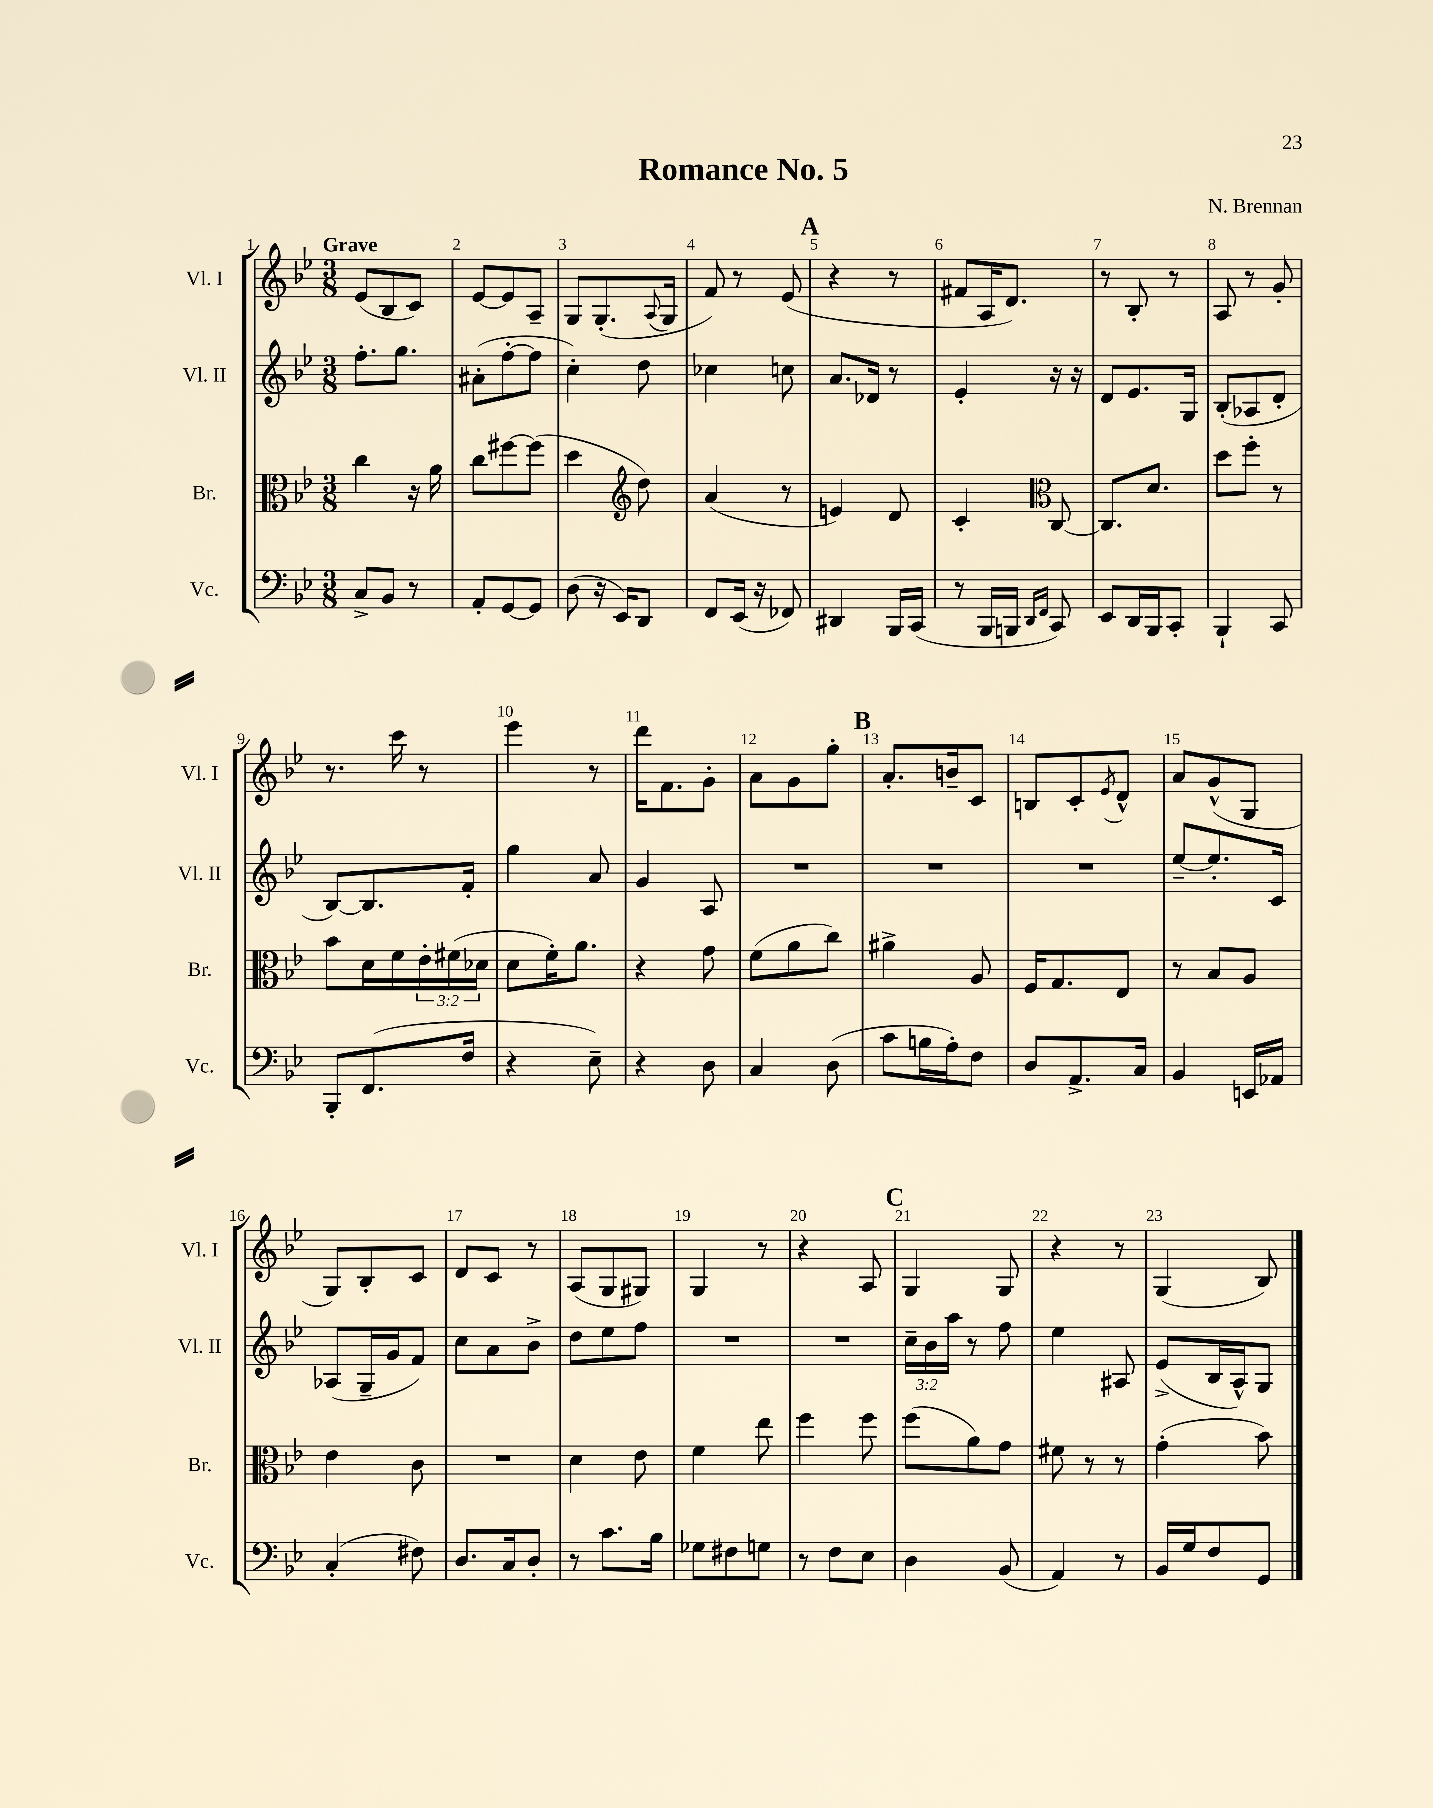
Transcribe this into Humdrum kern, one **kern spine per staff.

**kern	**kern	**kern	**kern
*staff4	*staff3	*staff2	*staff1
*clefF4	*clefC3	*clefG2	*clefG2
*k[b-e-]	*k[b-e-]	*k[b-e-]	*k[b-e-]
*M3/8	*M3/8	*M3/8	*M3/8
8C^	4cc	8.ff'	(8e-
8BB-	.	.	8B-
.	.	8.gg	.
8r	16r	.	8c)
.	16a	.	.
=	=	=	=
8AA'	8cc	(8a#'	[8e-
[8GG	[8ff#	[8ff'	8e-]
8GG]	(8ff#]	8ff]	8A~
=	=	=	=
(8D	4dd	4cc')	8G
16r	.	.	(8.G'
16EE-)	.	.	.
*	*clefG2	*	*
8DD	8dd)	8dd	.
.	.	.	8qqA
.	.	.	16G
=	=	=	=
8FF	(4a	4cc-	8f)
(16EE-	.	.	8r
16r	.	.	.
8FF-)	8r	8cc	(8e-
=	=	=	=
4DD#	4e)	8.a	4r
.	.	16d-	.
16BBB-	8d	8r	8r
(16CC	.	.	.
=	=	=	=
8r	4c'	4e-'	8f#
16BBB-	.	.	16A
16BBB	.	.	8.d)
*	*clefC3	*	*
16qqDD	.	.	.
16qqFF	.	.	.
8CC)	[8C	16r	.
.	.	16r	.
=	=	=	=
8EE-	8.C]	8d	8r
16DD	.	8.e-	8B-'
16BBB-	8.d	.	.
8CC'	.	.	8r
.	.	16G	.
=	=	=	=
4BBB-`	8dd	(8B-'	8A
.	8ff'	8A-	8r
8CC	8r	8d'	8g'
=	=	=	=
8BBB-'	8b-	[8B-)	8.r
(8.FF	16d	8.B-]	.
.	16f	.	16ccc
.	24e-'	.	8r
.	(24f#	.	.
16F	.	16f'	.
.	24d-	.	.
=	=	=	=
4r	8d	4gg	4eee-
.	16f')	.	.
.	8.a	.	.
8E-~)	.	8a	8r
=	=	=	=
4r	4r	4g	16ddd
.	.	.	8.f
8D	8g	8A	8g'
=	=	=	=
4C	(8f	4.r	8a
.	8a	.	8g
(8D	8cc)	.	8gg'
=	=	=	=
8c	4a#^	4.r	8.a'
16B	.	.	.
16A')	.	.	16b~
8F	8A	.	8c
=	=	=	=
8D	16F	4.r	8B
.	8.G	.	.
8.AA^	.	.	8c'
.	.	.	8qe-
.	8E-	.	8d^^
16C	.	.	.
=	=	=	=
4BB-	8r	[8ee-~	8a
.	8B-	8.ee-']	(8g^^
16EE	8A	.	8G
16AA-	.	16c	.
=	=	=	=
(4C'	4e-	(8A-	8G)
.	.	16G~	8B-'
.	.	16g	.
8F#)	8c	8f)	8c
=	=	=	=
8.D	4.r	8cc	8d
.	.	8a	8c
16C	.	.	.
8D'	.	8b-^	8r
=	=	=	=
8r	4d	8dd	(8A
8.c	.	8ee-	8G
.	8e-	8ff	8G#)
16B-	.	.	.
=	=	=	=
8G-	4f	4.r	4G
8F#	.	.	.
8G	8ee-	.	8r
=	=	=	=
8r	4ff	4.r	4r
8F	.	.	.
8E-	8ff	.	8A
=	=	=	=
4D	(8ff	24cc~	4G
.	.	24b-	.
.	.	24aa	.
.	8a)	8r	.
(8BB-	8g	8ff	8G
=	=	=	=
4AA)	8f#	4ee-	4r
.	8r	.	.
8r	8r	8A#	8r
=	=	=	=
16BB-	(4g'	(8e-^	(4G
16G	.	.	.
8F	.	16B-	.
.	.	16A^^)	.
8GG	8b-)	8G	8B-)
==	==	==	==
*-	*-	*-	*-
